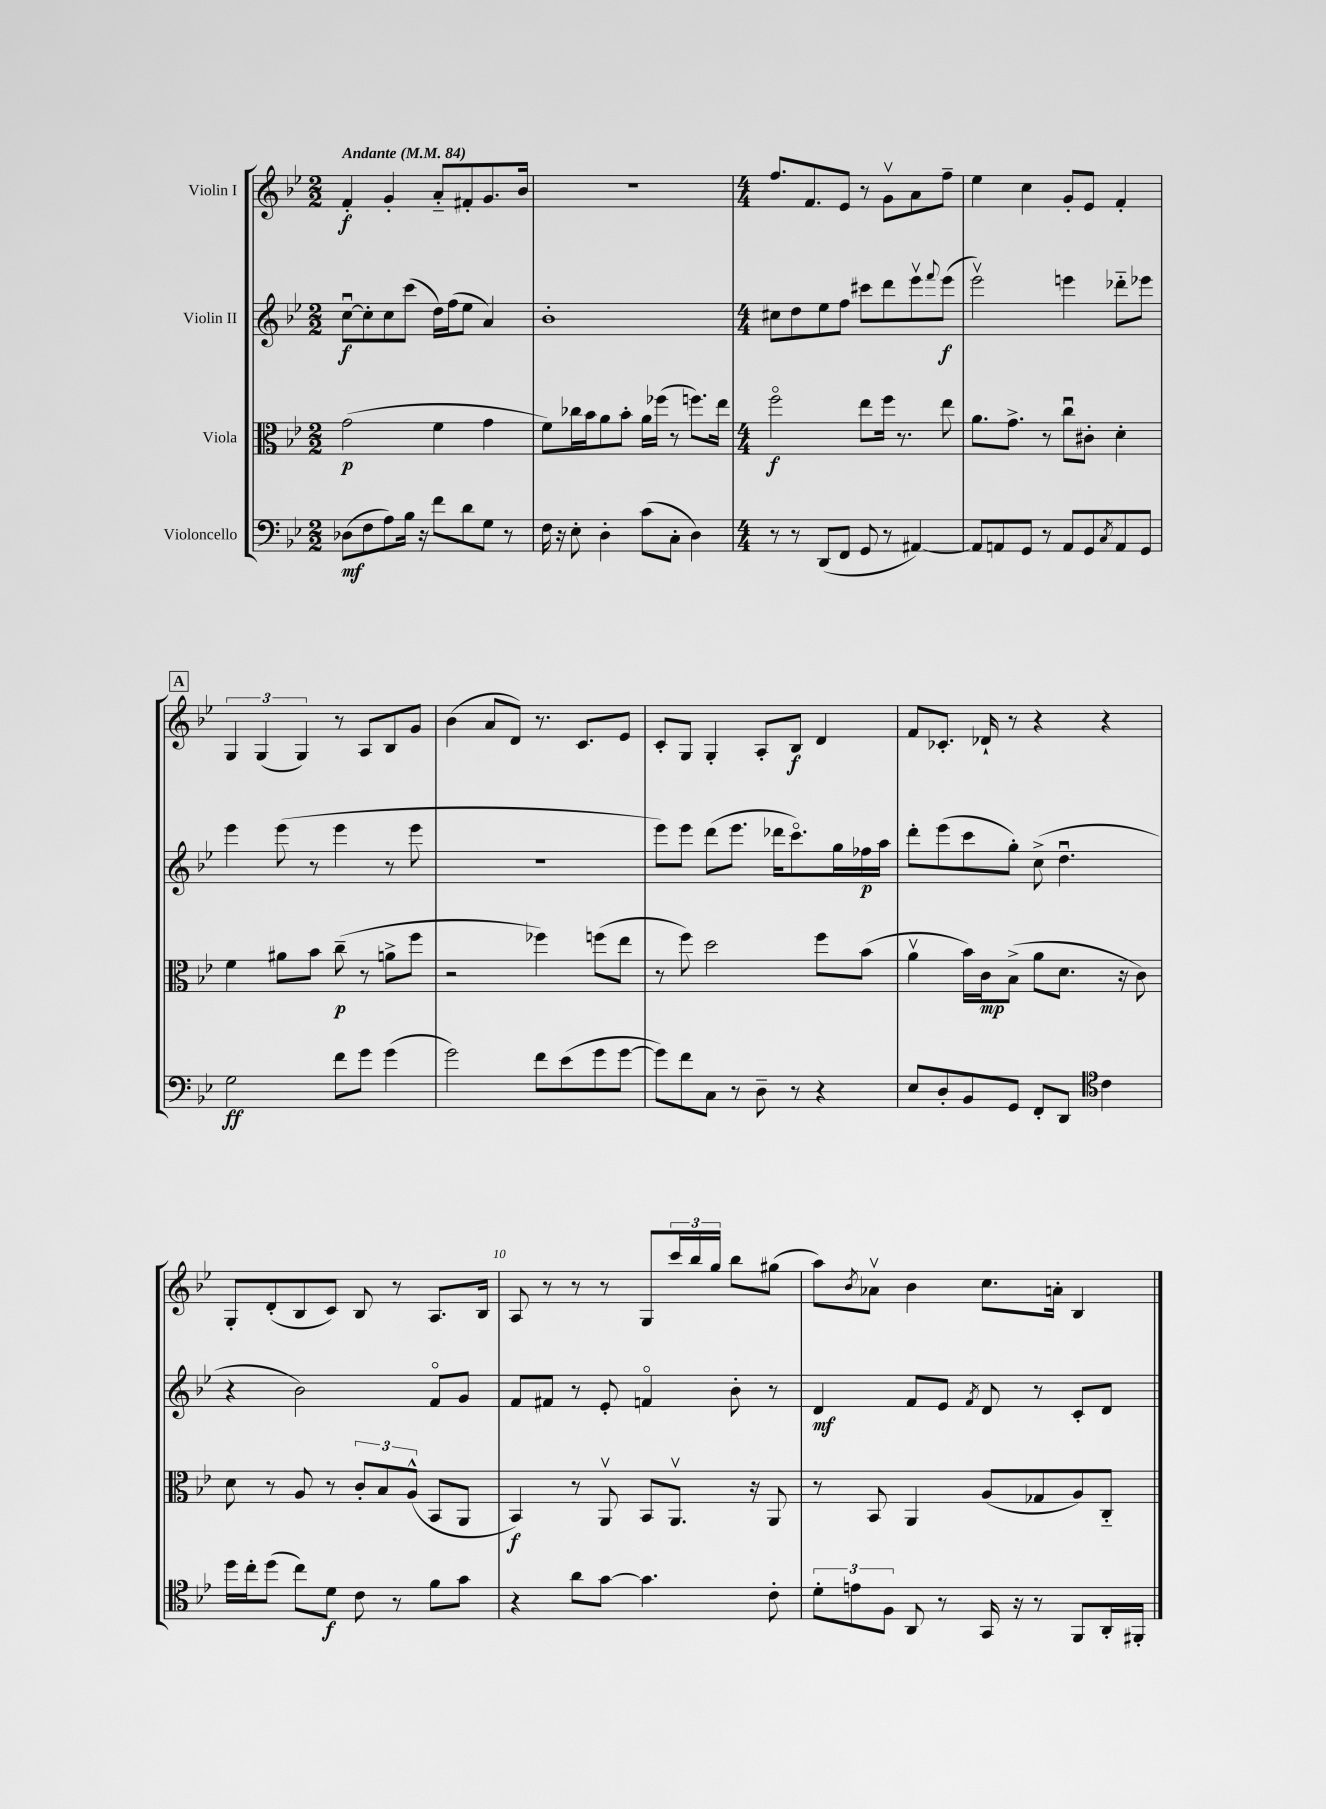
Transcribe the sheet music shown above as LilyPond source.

<<
\new StaffGroup <<
\new Staff = "s0" \with { instrumentName = "Violin I" } {
    \clef treble \key bes \major \numericTimeSignature \time 2/2 \tempo "Andante" 4 = 84
    f'4-.\f g'4-. a'8-_ fis'8-. g'8. bes'16 |
    r1 |
    \numericTimeSignature \time 4/4 f''8. f'8. ees'8 r8 g'8\upbow a'8 f''8-- |
    ees''4 c''4 g'8-. ees'8 f'4-. |
    \mark \markup { \box "A" } \tuplet 3/2 { g4 g4( g4) } r8 a8 bes8 g'8 |
    bes'4( a'8 d'8) r8. c'8. ees'8 |
    c'8-. g8 g4-. a8-. bes8\f d'4 |
    f'8 ces'8.-. des'16-! r8 r4 r4 |
    g8-. d'8-.( bes8 c'8) bes8 r8 a8. bes16 |
    a8 r8 r8 r8 g8 \tuplet 3/2 { c'''16 bes''16 g''16 } bes''8 gis''8( |
    a''8) \acciaccatura { bes'8 } aes'8\upbow bes'4 c''8. a'16-. bes4 \bar "|." |
}
\new Staff = "s1" \with { instrumentName = "Violin II" } {
    \clef treble \key bes \major \numericTimeSignature \time 2/2
    c''8~\downbow\f c''8-. c''8 c'''8( d''16) f''16( ees''8 a'4) |
    bes'1-. |
    \numericTimeSignature \time 4/4 cis''8 d''8 ees''8 f''8 cis'''8 d'''8 ees'''8\upbow \appoggiatura { f'''8 } ees'''8\f( |
    ees'''2\upbow) e'''4 des'''8-_ ees'''8 |
    \mark \markup { \box "A" } ees'''4 ees'''8( r8 ees'''4 r8 ees'''8 |
    R1 |
    ees'''8) ees'''8 d'''8( ees'''8. des'''16 c'''8.\flageolet) g''16 fes''16\p a''16 |
    d'''8-. ees'''8( c'''8 g''8-.) c''8->( d''4.\downbow |
    r4 bes'2) f'8\flageolet g'8 |
    f'8 fis'8 r8 ees'8-. f'4\flageolet bes'8-. r8 |
    d'4\mf f'8 ees'8 \acciaccatura { f'8 } d'8 r8 c'8-. d'8 \bar "|." |
}
\new Staff = "s2" \with { instrumentName = "Viola" } {
    \clef alto \key bes \major \numericTimeSignature \time 2/2
    g'2\p( f'4 g'4 |
    f'8) ces''16 bes'16 a'8 bes'8-. a'16 fes''16( r8 f''8.) ees''16 |
    \numericTimeSignature \time 4/4 f''2\flageolet\f ees''8 f''16 r8. ees''8 |
    a'8. g'8.-> r8 c''8\downbow cis'8-. d'4-. |
    \mark \markup { \box "A" } f'4 ais'8 bes'8 c''8--\p( r8 a'8-> f''8 |
    r2 fes''4) f''8( ees''8 |
    r8 f''8) d''2 f''8 bes'8( |
    a'4\upbow bes'16) c'16\mp bes8->( a'8 d'8. r16 c'8) |
    d'8 r8 a8 r8 \tuplet 3/2 { c'8-. bes8 a8-^( } bes,8 a,8 |
    bes,4\f) r8 a,8\upbow bes,8 a,8.\upbow r16 a,8 |
    r8 bes,8 a,4 a8( ges8 a8) c8-_ \bar "|." |
}
\new Staff = "s3" \with { instrumentName = "Violoncello" } {
    \clef bass \key bes \major \numericTimeSignature \time 2/2
    des8\mf( f8 a8) bes16 r16 f'8 d'8 g8 r8 |
    f16 r16 ees8-. d4-. c'8( c8-. d4) |
    \numericTimeSignature \time 4/4 r8 r8 d,8( f,8 g,8 r8 ais,4~) |
    ais,8 a,8 g,8 r8 a,8 g,8 \acciaccatura { c8 } a,8 g,8 |
    \mark \markup { \box "A" } g2\ff f'8 g'8 g'4( |
    g'2) f'8 ees'8( g'8 g'8~ |
    g'8) f'8 c8 r8 d8-- r8 r4 |
    ees8 d8-. bes,8 g,8 f,8-. d,8 c'4 |
    \clef tenor d''16 c''16-. d''8( c''8) d'8\f c'8 r8 f'8 g'8 |
    r4 a'8 g'8~ g'4. c'8-. |
    \tuplet 3/2 { d'8-. e'8 f8 } a,8 r8 g,16 r16 r8 f,8 a,16-. fis,16-. \bar "|." |
}
>>
>>
\layout { \context { \Score \override BarNumber.break-visibility = ##(#f #t #t) barNumberVisibility = #(every-nth-bar-number-visible 5) } }
